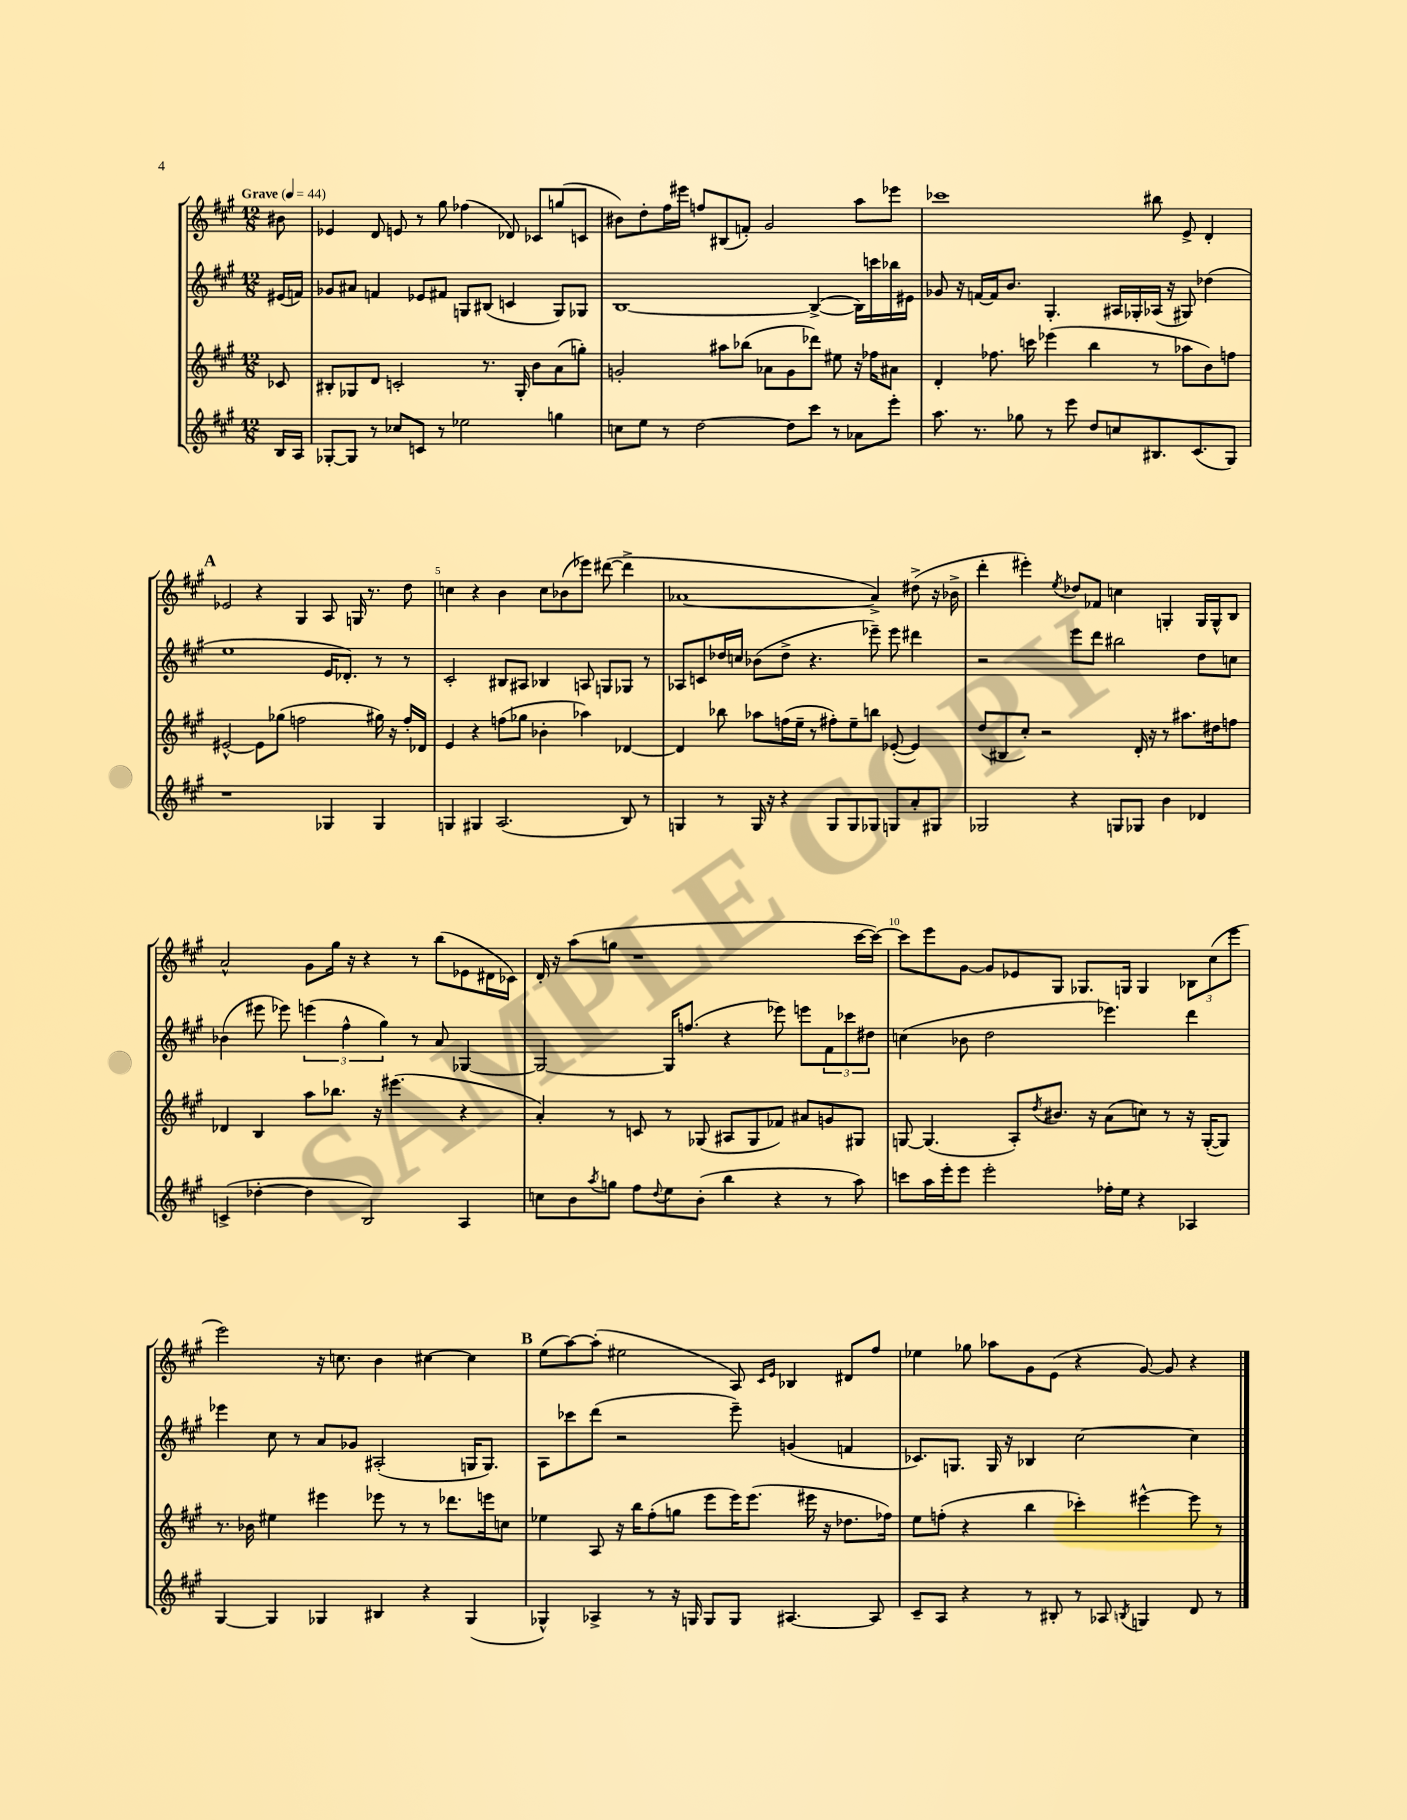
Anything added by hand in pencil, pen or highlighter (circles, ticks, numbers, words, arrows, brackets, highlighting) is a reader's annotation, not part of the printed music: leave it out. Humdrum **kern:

**kern	**kern	**kern	**kern
*part4	*part3	*part2	*part1
*staff4	*staff3	*staff2	*staff1
*clefG2	*clefG2	*clefG2	*clefG2
*k[f#c#g#]	*k[f#c#g#]	*k[f#c#g#]	*k[f#c#g#]
*M12/8	*M12/8	*M12/8	*M12/8
*MM44	*MM44	*MM44	*MM44
=	=	=	=
!	!	!	!LO:TX:a:B:t=Grave
16B/LL	8c-X/	(16e#X/LL	8b#X\
16A/JJ	.	16fn/JJ)	.
=1	=1	=1	=1
[8G-X'/L	8B#X'/L	8g-X/L	4e-X/
8G-/J]	8G-X/	8a#X/J	.
8r	8d/J	4fn/	8d/
8cc-X/L	2cn'/	.	8en/
8cn/J	.	8e-X/L	8r
8r	.	8f#X/J	8gg#\
2ee-X\	.	8Gn/L	(4ff-X\
.	8.r	(8B#X/J	.
.	.	4cn/	8d-X/)
.	16G-'/	.	.
.	8b\L	.	8c-X/L
4ggn\	(8a\	8G/L)	(8ggn/
.	8ggn'\J)	8G-X/J	8cn/J
=2	=2	=2	=2
8ccn\L	2gn'/	[1B	8b#X\L)
8ee\J	.	.	8dd'\
8r	.	.	16ff#\L
.	.	.	16eee#X\JJ
[2dd\	.	.	8ffn/L
.	8aa#X\L	.	(8B#X/
.	(8bb-X\J	.	8fn'/J)
.	8a-X\L	.	2g#/
8dd\L]	8g\	.	.
8ccc#\J	8ddd-X\J)	(4B^/_	.
8r	8ee#X\	.	.
8a-X\L	16r	16B\LL])	8aa\L
.	16ff-X\KL	16cccn\	.
8eee'\J	8a#X\J	16bb-X\	8eee-X\J
.	.	16e#X\JJ	.
=3	=3	=3	=3
8.aa\	4d'/	8g-X/	1ccc-X
.	.	16r	.
8.r	.	[16fn/LL	.
.	8.ff-X\	16f/J]	.
.	.	8.b/J	.
8gg-X\	.	.	.
.	16cccn\	.	.
8r	(4eee-X\	4.G#'/	.
8eee\	.	.	.
8dd/L	4bb\	.	.
8ccn/	.	16A#X/LL	.
.	.	16G-X'/	.
8.B#X/	8r	(16A-X/JJ	8bb#X\
.	.	16r	.
.	8aa-X\L	8G#X/)	8e^/
(8.c#/	.	.	.
.	8b\)	(4dd-X\	4d'/
8G#/J)	8ffn\J	.	.
!!LO:LB:g=z
!!LO:REH:place=s1:t=A
=4	=4	=4	=4
1r	[2e#X^^/	1ee	2e-X/
.	8e#\L]	.	4r
.	(8gg-X\J	.	.
.	2ffn\	.	4G#/
4G-X/	.	16e/KL	8A/
.	.	8.d-X'/J)	.
.	.	.	16Gn/
.	.	.	8.r
4G-/	16gg#X\)	8r	.
.	16r	.	.
.	16ff'/LL	8r	8dd\
.	16d-X/JJ	.	.
=5	=5	=5	=5
4Gn/	4e/	2c#'/	4ccn\
4G#X/	4r	.	4r
(2.A/	(8ffn\L	8B#X/L	4b\
.	8gg-X\J	8A#X/J	.
.	4b-X'\	4B-X/	8cc\L
.	.	.	(8b-X\
.	4aa-X\)	8An/	8eee-X\J)
.	.	8Gn/L	([8ddd#X\
8B/)	[4d-X/	8G-X/J	4ddd#^\]
8r	.	8r	.
=6	=6	=6	=6
4Gn/	4d-/]	8A-X/L	[1a-X
.	.	8cn/	.
8r	8bb-X\	16dd-X/L	.
.	.	16ccn/JJ	.
16G/	8aa-X\L	(8b-X\L	.
16r	.	.	.
4r	(16ffn\L	8dd-^\J	.
.	16ee~\JJ	.	.
.	8r	4.r	.
8G/L	8ff#X'\L)	.	.
8G/	8ee~\	.	.
8G-X/J	8bbn\J	8eee-X~\)	4a-^/])
8Gn/L	([8e-X'/	8eee-\	.
8a'/	4e-/])	4ddd#X\	(8dd#X^\
8G#X/J	.	.	16r
.	.	.	16b-X^\
=7	=7	=7	=7
2G-X/	(8dd/L	2r	4ddd'\
.	8B#X/	.	.
.	8cc#'/J)	.	4eee#X'\)
.	2r	.	.
.	.	.	8qee/
4r	.	8eee\L	8dd-X/L
.	.	8ddd\J	8f-X/J
8Gn/L	.	2bb#X\	4ccn\
8G-X/J	16d'/	.	.
.	16r	.	.
4b\	8r	.	4Gn'/
.	8.aa#X\L	.	.
4d-X/	.	8dd\L	16G/LL
.	16dd#X\k	.	16G^^/J
.	8ffn\J	8ccn\J	8B/J
!!LO:LB:g=z
=8	=8	=8	=8
(4cn^/	4d-X/	(4b-X\	2a^^/
[4dd-X'\	4B/	8eee#X\	.
.	.	8eee-X\)	.
4dd-\]	8aa\L	(6eeen\	8g#\L
.	8.bb-X\J	.	16gg#\Jk
.	.	6ff#^^\	.
.	.	.	16r
2B/)	.	.	4r
.	16r	.	.
.	.	6gg#\)	.
.	(4.eee#X\	.	.
.	.	8r	8r
.	.	8a/	(8bb\L
4A/	4r	[4G-X/	8e-X\
.	.	.	16d#X\L
.	.	.	16c-X\JJ)
=9	=9	=9	=9
8ccn\L	4a'/)	2G-/_	16d'/
.	.	.	16r
8b\	.	.	(8aa\L
8qaa/	.	.	.
8ggn\J	8r	.	8ggn\J
8ff#\L	8cn/	.	1r
8qqdd/	.	.	.
8ee\	8r	16G-/KL]	.
.	.	(8.ffn/J	.
(8b'\J	(8G-X/	.	.
4bb\	8A#X/L	4r	.
.	8G-/	.	.
4r	8f-X/J)	8eee-X\)	.
.	8a#X/L	8eeen\L	.
8r	8gn/	12f#\	.
.	.	12ccc-X\	.
8aa\)	8G#X/J	.	[16ccc#\LL
.	.	12dd#X\J	.
.	.	.	16ccc#\JJ_)
=10	=10	=10	=10
8cccn\L	[8Gn/	(4ccn\	8ccc#\L]
16aa\L	(4.G/]	.	8eee\
16eee'\J	.	.	.
8eee\J	.	8b-X\	[8g#\J
2eee'\	.	2dd\	8g#/L]
.	8A'/L)	.	8e-X/
.	8qdd/	.	.
.	8.b#X/J	.	8G#/J
.	.	.	8.G-X/L
.	16r	.	.
16ff-X'\LL	(8a\L	4.eee-X\)	.
16ee\JJ	.	.	16Gn/Jk
4r	8ccn\J)	.	4G/
.	8r	.	.
4A-X/	16r	4ddd\	12B-X\L
.	([16G'/KL	.	.
.	.	.	(12cc#\
.	8G/J])	.	.
.	.	.	12eee\J
!!LO:LB:g=z
=11	=11	=11	=11
[4G#/	8.r	4eee-X\	2eee\)
.	16b-X\	.	.
4G#/]	4ee#X\	8cc#\	.
.	.	8r	.
4G-X/	4eee#X\	8a/L	16r
.	.	.	8.ccn\
.	.	8g-X/J	.
4B#X/	8eee-X\	(2A#X'/	4b\
.	8r	.	.
4r	8r	.	[4cc#X\
.	8.ddd-X\L	.	.
(4G-/	.	16Gn/KL	4cc#\]
.	16eeen\k	8.G/J)	.
.	8ccn\J	.	.
!!LO:REH:place=s1:t=B
=12	=12	=12	=12
4G-X^^/)	4ee-X\	8A\L	(8ee\L
.	.	8ccc-X\	[8aa\)
4A-X^/	8A/	(8ddd\J	(8aa'\J]
.	16r	2r	2ee#X\
.	16bb\KL	.	.
8r	(8ff#'\	.	.
16r	8ggn\J	.	.
16Gn/	.	.	.
8G/L	8eee\L	.	.
8G/J	16eee\K)	8eee~\)	8A/)
.	(8.eee\J	.	.
.	.	.	16qqc#/LL
.	.	.	16qqe/JJ
[4.A#X/	.	(4gn/	4B-X/
.	16eee#X\	.	.
.	16r	.	.
.	8.dd-X\L	4fn/	8d#X/L
8A#/]	.	.	8ff#/J
.	16ff-X\Jk)	.	.
=13	=13	=13	=13
8c#~/L	8ee\L	8.c-X/L)	4ee-X\
8A/J	(8ffn'\J	.	.
.	.	8.Gn/J	.
4r	4r	.	8gg-X\
.	.	16G/	8aa-X\L
.	.	16r	.
8r	4bb\	4B-X/	8g#\
8B#X'/	.	.	(8e\J
8r	4ccc-X'\)	[2cc#\	4r
8A-X/	.	.	.
8qBn/	.	.	.
4Gn/	[4eee#X^^\	.	[8g#/)
.	.	.	8g#/]
8d/	8eee#\]	4cc#\]	4r
8r	8r	.	.
==	==	==	==
*-	*-	*-	*-
